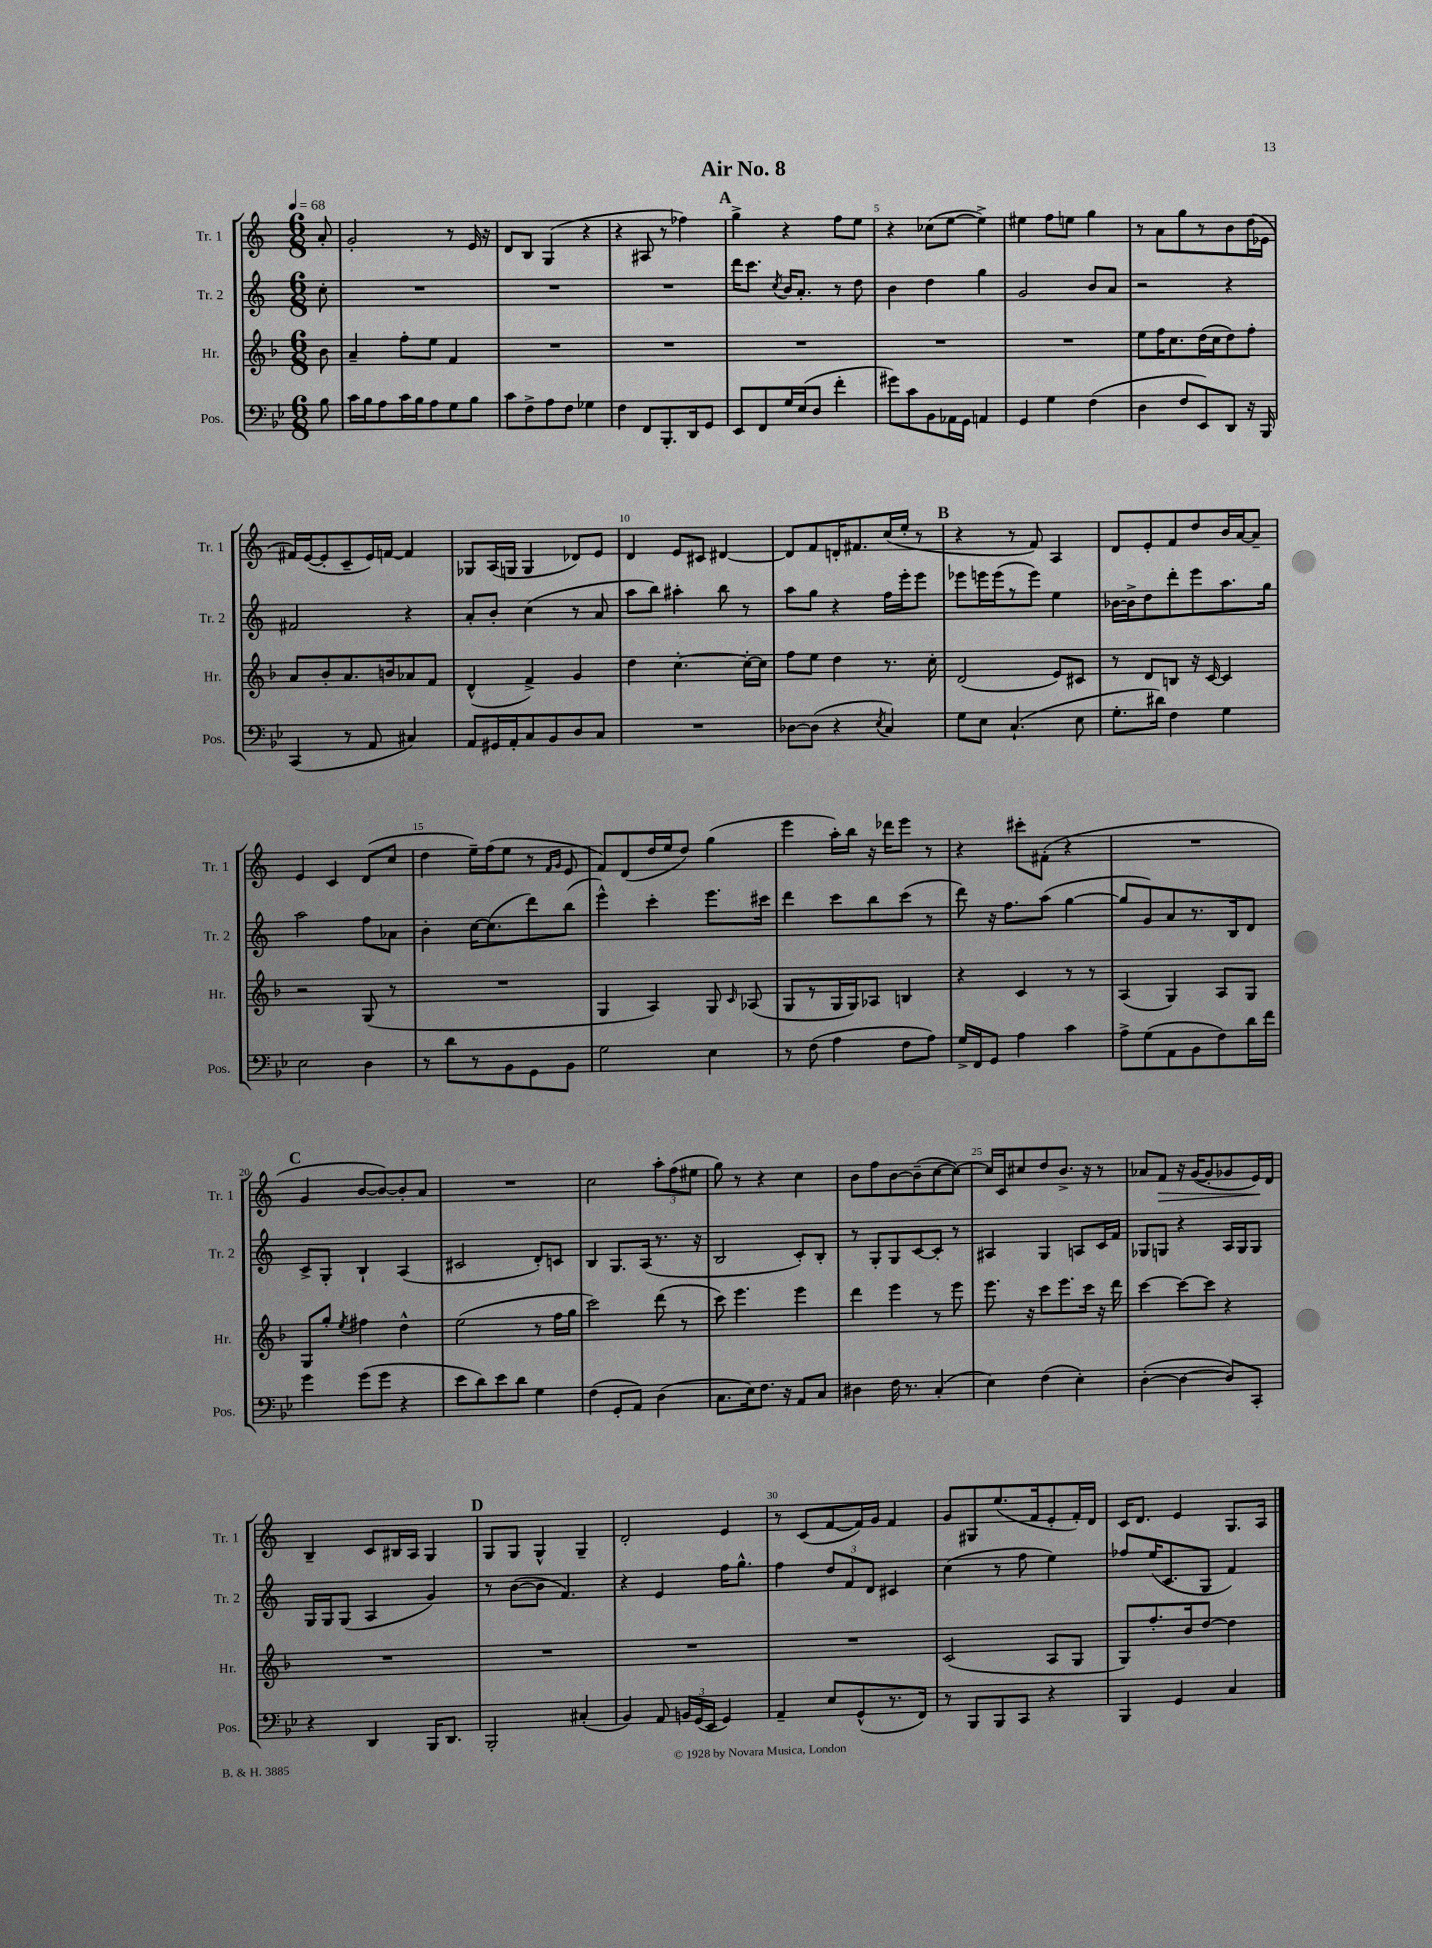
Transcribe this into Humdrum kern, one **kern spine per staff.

**kern	**kern	**kern	**kern
*staff4	*staff3	*staff2	*staff1
*clefF4	*clefG2	*clefG2	*clefG2
*k[b-e-]	*k[b-]	*k[]	*k[]
*M6/8	*M6/8	*M6/8	*M6/8
*MM68	*MM68	*MM68	*MM68
8B-\	8b-\	8cc'\	8a'/
=	=	=	=
16c\LL	4a~/	2.r	2g'/
16B-\J	.	.	.
8A\	.	.	.
16c\L	8ff'\L	.	.
16B-\J	.	.	.
8A\	8ee\J	.	.
8G\	4f/	.	8r
8B-\J	.	.	16e/
.	.	.	16r
=	=	=	=
8c\L	2.r	2.r	8d/L
8F^\	.	.	8B/J
8A\	.	.	(4G/
8F\J	.	.	.
4G-\	.	.	4r
=	=	=	=
4F\	2.r	2.r	4r
8FF/L	.	.	8A#/
8.BBB-'/	.	.	8r
.	.	.	4ff-\)
16DD/k	.	.	.
8GG/J	.	.	.
=	=	=	=
8EE-/L	2.r	16ddd\LK	4gg^\
.	.	8.ccc\J	.
8FF/	.	.	.
.	.	8qcc/	.
16G/L	.	16b/LK	4r
(16E-/J	.	8.a'/J	.
8D/J	.	.	.
4f'\	.	8r	8ff\L
.	.	8dd\	8ee\J
=	=	=	=
8g#\L)	2.r	4b\	4r
8c\	.	.	.
8BB-\	.	4dd\	(8cc-\L
16AA-\L	.	.	[8ee\J
16GG\JJ	.	.	.
4AA/	.	4gg\	4ee^\])
=	=	=	=
4GG/	2.r	2g/	4ee#\
4G\	.	.	8ff\L
.	.	.	8ee\J
(4F\	.	8b/L	4gg\
.	.	8a/J	.
=	=	=	=
4D\	8ee\L	2r	8r
.	16ff\K	.	8a\L
.	8.cc\	.	.
8F/L	.	.	8gg\
8EE-/)	(16dd\L	.	8r
.	16cc\J	.	.
8DD/J	8dd\)	4r	8b\
16r	8ff'\J	.	(16dd\L
16BBB-/	.	.	16e-\JJ
=	=	=	=
(4CC/	8a/L	2f#/	16f#/LL)
.	.	.	([16e/J
.	8b-'/	.	8e'/]
8r	8.a/	.	8c~/
8AA/	.	.	16e/L)
.	16b/k	.	[16f/JJ
4C#/)	8a-/	4r	4f/]
.	8f/J	.	.
=	=	=	=
8AA/L	(4d^^/	8a'/L	8G-/L
16GG#/L	.	8b'/J	(16A/L
16AA'/J	.	.	16G/JJ
8C/	4f^/)	(4cc\	4G/
8BB-/	.	.	.
8D/	4g/	8r	8d-/L)
8C/J	.	8a/	8e/J
=	=	=	=
2.r	4dd\	8aa\L	4d/
.	.	8bb\J)	.
.	[4.cc'\	4aa#'\	8e/L
.	.	.	8c#/J
.	.	8bb\	[4d#/
.	16cc'\_LL	8r	.
.	16cc\]JJ	.	.
=	=	=	=
[8D-\L	8ff\L	8aa\L	8d#/]L
(8D-\]J	8ee\J	8gg\J	8f/
4r	4dd\	4r	16d'/K
.	.	.	8.f#/
8qE-/	.	.	.
4C/)	8.r	16ff\LL	(16cc/L
.	.	16eee'\J	16ee'/JJ
.	.	8eee\J	8r
.	16cc'\	.	.
=	=	=	=
8G\L	(2d/	8eee-\L	4r
8E-\J	.	16eee\L	.
.	.	(16eee\J	.
(4.C`/	.	8r	8r
.	.	8eee\J)	8f/)
.	8e/L)	4ee\	4A/
8E-\	8c#/J	.	.
=	=	=	=
8.G'\L	8r	[16b-\LL	8d/L
.	.	16b-^\]J	.
.	8d/L	8dd\	8e'/
16d#\Jk)	.	.	.
4F\	8B/J	8ddd'\	8f/
.	16r	8eee\	8dd/
.	[16c/	.	.
4G\	4c/]	8.aa\	16b/L
.	.	.	[16a/J
.	.	.	8a~/]J
.	.	16gg\Jk	.
=	=	=	=
2E-\	2r	2aa\	4e/
.	.	.	4c/
4D\	(8G/	8ff\L	(8d/L
.	8r	8a-\J	8cc/J
=	=	=	=
8r	2.r	4b'\	4dd\
8d\L	.	.	.
8r	.	[16cc\LK	16ee~\LL)
.	.	(8.cc\]	(16ff\J
8BB-\	.	.	8ee\J
8GG\	.	8ddd\)	8r
.	.	.	16qqf/LL
.	.	.	16qqg/JJ
8BB-\J	.	(8bb\J	8e/
=	=	=	=
2G\	4G/	4eee^^\)	8f/L)
.	.	.	(8d/
.	4A/)	4ccc'\	16dd/L
.	.	.	16ee/J
.	.	.	8dd/J)
4E-\	8G/	8.eee\L	(4gg\
.	16qqc/	.	.
.	(8A-/	.	.
.	.	16ccc#\Jk	.
=	=	=	=
8r	8G/L	4ddd\	4eee\
(8F\	8r	.	.
4A\	16G/L	8ccc\L	16aa'\LL)
.	16G/J)	.	16bb\JJ
.	8A-/J	8bb\	16r
.	.	.	16ddd-\LK
8F\L	4B/	(8ccc\J	8eee\J
8A\J)	.	8r	8r
=	=	=	=
16G^/LL	4r	8ddd\)	4r
16FF/J	.	.	.
8GG/J	.	16r	.
.	.	8.ff\L	.
4A\	4c/	.	8ccc#'\L
.	.	(8aa\J	(8f#'\J
4c\	8r	[4gg\	4r
.	8r	.	.
=	=	=	=
8A^\L	(4A/	8gg/]L	2.r
(8G\	.	8g/)	.
8AA\	4G/)	8a/	.
8BB-\	.	8.r	.
8F\)	8A/L	.	.
.	.	16B/k	.
16d\L	8G/J	8d/J	.
16f\JJ	.	.	.
=	=	=	=
4g\	8G/L	8c^/L	4g/
.	8gg'/J	8G'/J	.
.	8qee/	.	.
(8g\L	4ff#\	4B`/	[8b/L
8g\J	.	.	8b/_)
4r	4dd^^\	(4A/	8b'/]
.	.	.	8a/J
=	=	=	=
8e-\L	(2ee\	2c#/	2.r
8d\)	.	.	.
8e-\	.	.	.
8d\J	.	.	.
4G\	8r	8d'/L)	.
.	16ff\LL	8c/J	.
.	16gg\JJ	.	.
=	=	=	=
(4F\	2ccc\)	4B/	2cc\
8GG'/L	.	8.G/L	.
8AA/J)	.	.	.
.	.	(16A/Jk	.
(4D\	(8ddd\	8.r	12aa'\L
.	.	.	(12ff\
.	8r	.	.
.	.	.	12ee#\J
.	.	16r	.
=	=	=	=
8.C\L	8ccc\)	2B/	8gg\)
.	4.eee\	.	8r
16E-\k)	.	.	.
8.F\J	.	.	4r
16r	.	.	.
8AA/L	4eee\	8c'/L)	4cc\
8C/J	.	8B'/J	.
=	=	=	=
4D#\	4ddd\	8r	8b\L
.	.	8G'/L	8ff\
16F\	4eee\	8G/	[8b\
8.r	.	.	.
.	.	[8c/	(8b~\]
(4C'/	8r	8c'/]J	[8cc\
.	8eee\	8r	8cc\_J)
=	=	=	=
4E-\)	8.eee\	4A#/	16cc/]LL
.	.	.	16c/J
.	.	.	8cc#/
.	16r	.	.
(4F\	8ccc\L	4G/	8dd/
.	8.eee\	.	8.b^/J
4E-'\)	.	8A/L	.
.	16ccc\Jk	.	16r
.	16r	16c/L	8r
.	16ddd\	16f/JJ	.
=	=	=	=
([4D'\	[4ccc\	8G-/L	8a-/L
.	.	8G/J	8f/J
4D\_	8ccc\_L	4r	16r
.	.	.	([16g/LK
.	8ccc\]J	.	8g'/]
8D/]L)	4r	16A/LL	8g-/
.	.	16G/J	.
8CC'/J	.	8G/J	16e/L)
.	.	.	16d/JJ
=	=	=	=
4r	2.r	16G/LL	4B~/
.	.	16G/J	.
.	.	(8G/J	.
4DD/	.	4A/	8c/L
.	.	.	16B#/L
.	.	.	16A/JJ
16BBB-/LK	.	4g/)	4G/
8.DD/J	.	.	.
=	=	=	=
2BBB-'/	2.r	8r	8G/L
.	.	([8b\L	8G/J
.	.	8b\]J	4G^^/
.	.	4.f/)	.
(4C#'/	.	.	4G~/
=	=	=	=
4BB-/)	2.r	4r	2d'/
8AA/	.	4e/	.
24BB/LL	.	.	.
(24GG/	.	.	.
24EE-/JJ	.	.	.
4GG/)	.	16ff\LK	4e/
.	.	8.gg^^\J	.
=	=	=	=
4AA~/	2.r	4ff\	8r
.	.	.	(8c/L
8E-/L	.	12dd/L	[8f/
.	.	12f/	.
(8GG^^/	.	.	16f/]L)
.	.	12d/J	.
.	.	.	16g/JJ
8.r	.	4c#/	4f/
16FF/Jk)	.	.	.
=	=	=	=
8r	(2c/	(4cc\	8g/L
8BBB-/L	.	.	8G#/
8BBB-/	.	8r	(8.ee/
8CC/J	.	8ff\	.
.	.	.	16f/k
4r	8A/L	4ee\)	8e'/
.	8G/J	.	16f'/L)
.	.	.	16d/JJ
=	=	=	=
4BBB-/	8G/L)	8ff-/L	16c/LK
.	.	.	8.d/J
.	8.ff'/	(16ee/K	.
.	.	8.c/	.
4GG/	.	.	4e/
.	16b-/k	.	.
.	[8dd/J	8G/J	.
4C/	4dd\]	4f/)	8.G/L
.	.	.	16A/Jk
==	==	==	==
*-	*-	*-	*-
